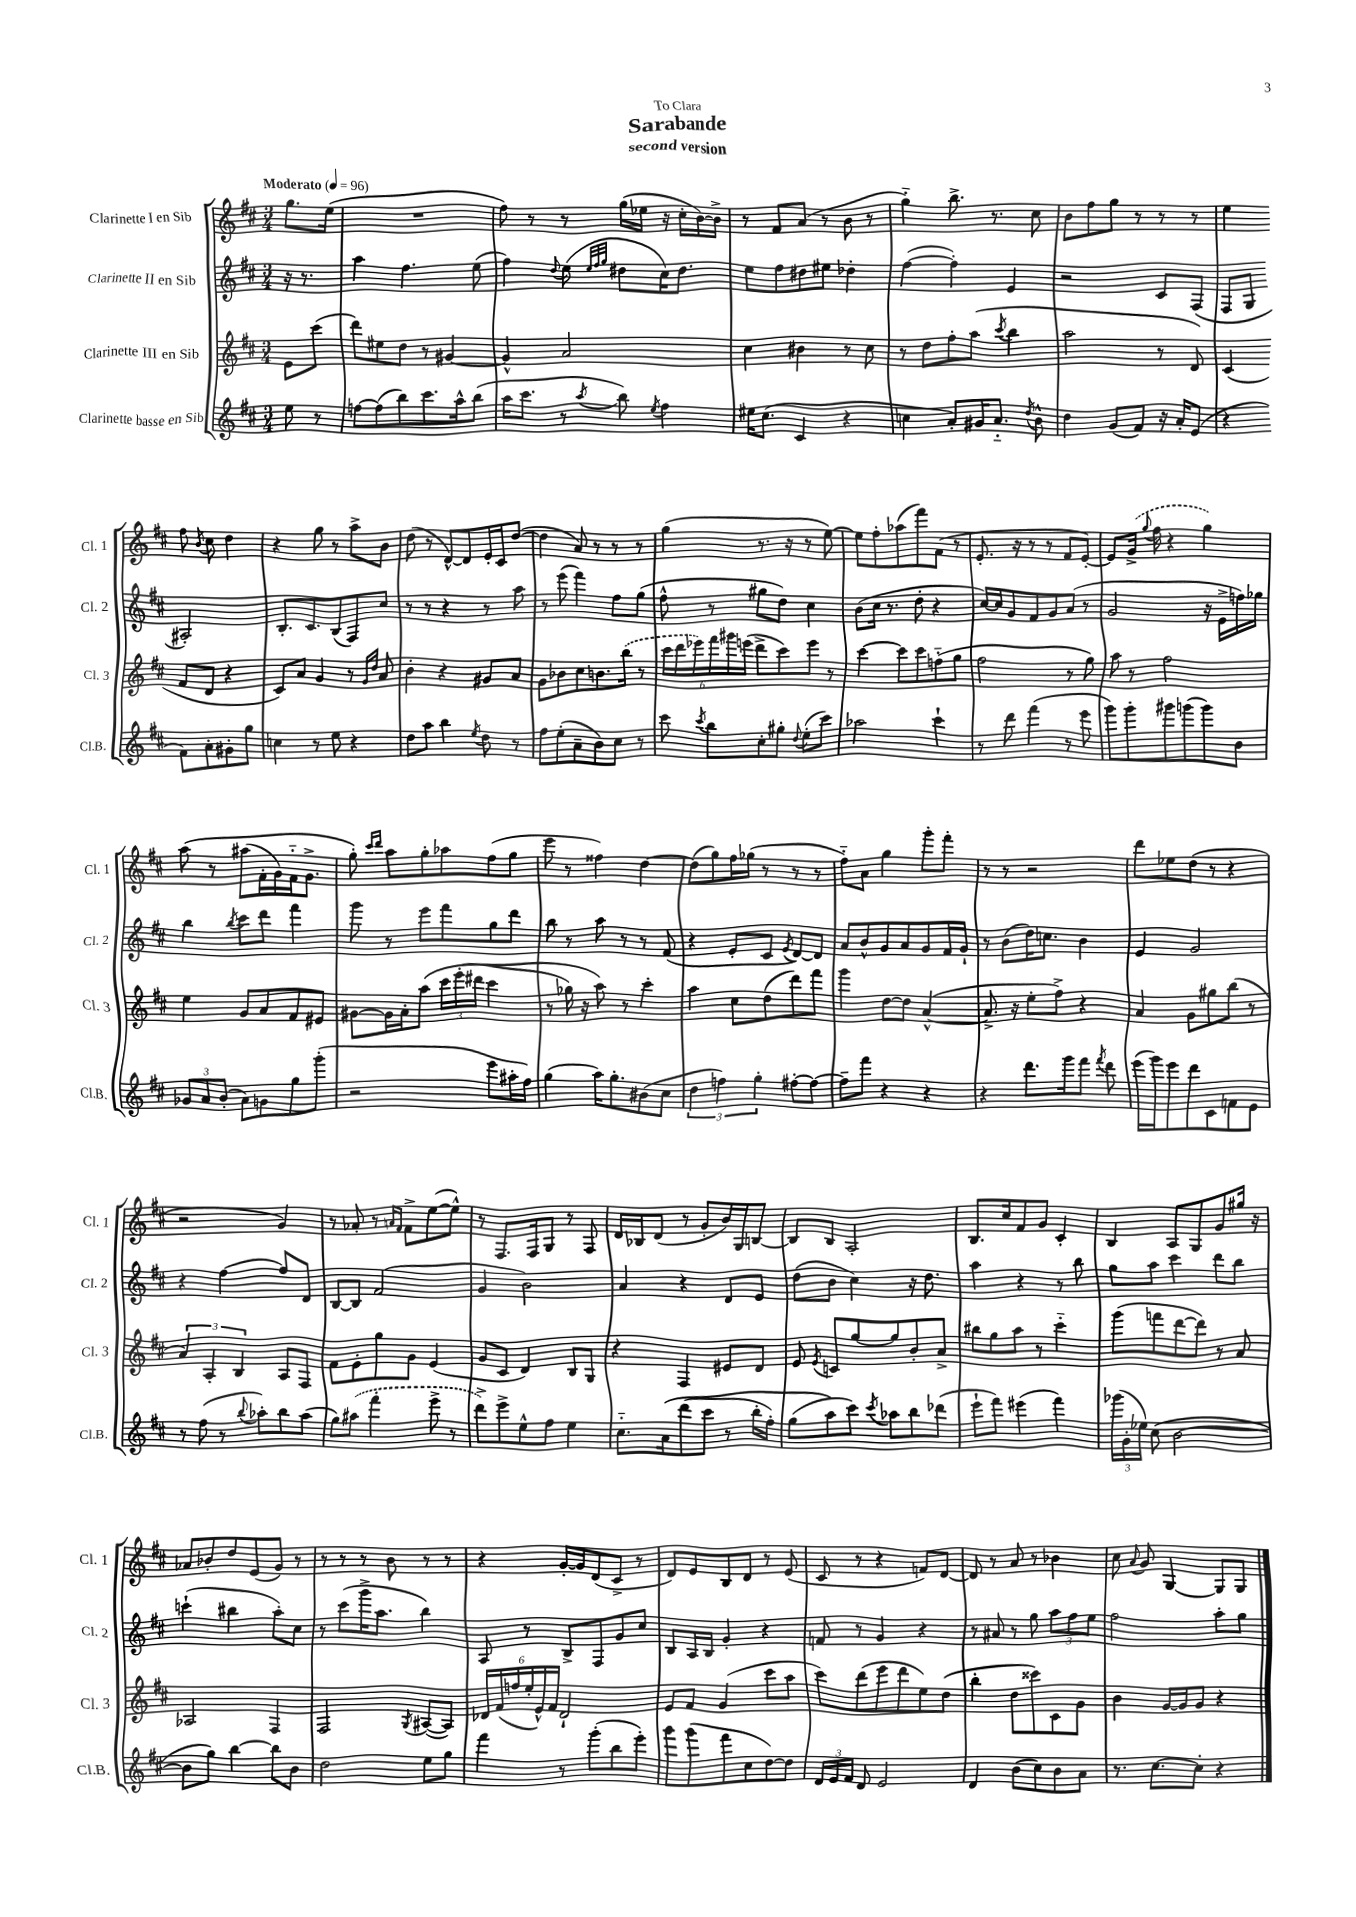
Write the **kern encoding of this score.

**kern	**kern	**kern	**kern
*staff4	*staff3	*staff2	*staff1
*clefG2	*clefG2	*clefG2	*clefG2
*k[f#c#]	*k[f#c#]	*k[f#c#]	*k[f#c#]
*M3/4	*M3/4	*M3/4	*M3/4
*MM96	*MM96	*MM96	*MM96
8ee	8e	16r	8.gg
.	.	8.r	.
8r	(8ccc#	.	.
.	.	.	(16ee
=	=	=	=
[8ff	8ddd)	4aa	2.r
(8ff]	8ee#	.	.
8bb)	8dd	4.ff#	.
8.ccc#	8r	.	.
.	[4g#	.	.
16aa^^	.	.	.
(8bb	.	(8ee	.
=	=	=	=
16aa	4g#^^]	4ff#)	8ff#)
8.ccc#	.	.	.
.	.	.	8r
.	.	8qqdd	.
8r	2a	(8ee	8r
.	.	32qqee	.
.	.	32qqff#	.
8qaa	.	32qqgg	.
8bb)	.	8dd#	(16gg
.	.	.	16ee-
8qee	.	.	.
4ff#	.	16cc#)	16r
.	.	8.dd#	16cc#'
.	.	.	[16b)
.	.	.	16b^]
=	=	=	=
16ee#	4cc#	8ee	8r
(8.cc#	.	.	.
.	.	8ff#	8f#
4c#	4b#	8dd#	(8a
.	.	8ee#	8r
4r	8r	4dd-'	8b
.	8cc#	.	8r
=	=	=	=
4cc	8r	([4ff#	4gg'~)
.	8dd	.	.
8a')	8ff#'	4ff#'])	8.bb^
16g#	(8aa	.	.
8.a'~	.	.	8.r
.	8qccc#	.	.
.	4bb	4e	.
8qdd	.	.	.
8b^^	.	.	8cc#
=	=	=	=
4dd	2aa	2r	8b
.	.	.	8ff#
(8g	.	.	8gg
8f#)	.	.	8r
16r	8r	8c#	8r
16a'	.	.	.
(8e	8d)	(8F#	8r
=	=	=	=
4r	(4c#	8F#	4ee
.	.	8G	.
8f#)	8f#	2A#')	8ff#
.	.	.	8qb
8a'	8d	.	8cc#
8g#'	4r	.	4dd
8gg	.	.	.
=	=	=	=
4cc	8c#)	8.B'	4r
.	8a	.	.
.	.	8.c#	.
8r	4g	.	8gg
8ee	.	(8B	8r
4r	8r	8F#)	8aa^
.	16qqg	.	.
.	16qqdd	.	.
.	8a	8cc#	8b
=	=	=	=
8dd	4b'	8r	(8dd
8aa	.	8r	8r
4bb	4r	4r	[8d^^)
.	.	.	8d]
8qee	.	.	.
8dd	8g#	8r	16e'
.	.	.	16c#
8r	8a	8aa	([8dd
=	=	=	=
8ff#	8g	8r	4dd]
(8ee'	8b-	(8eee	.
8a~	8cc#	4fff#)	8a)
8b)	8.b	.	8r
8cc#	.	8ff#	8r
.	(16bb	.	.
8r	8r	(8gg	8r
=	=	=	=
8ccc#	24ccc#	8ff#^^	(4gg
.	24ddd	.	.
.	24eee-)	.	.
8qccc#	.	.	.
8bb	24fff#	8r	.
.	24ggg#	.	.
.	(24eee	.	.
8cc#'	8ddd^	8gg#	8.r
8gg#'	8ccc#)	8dd)	.
.	.	.	16r
8qqdd	.	.	.
(8ee'	8eee	4cc#	8r
8ccc#)	8r	.	[8ee)
=	=	=	=
2aa-	[4ccc#	(8b	8ee]
.	.	16cc#	8ff#'
.	.	8.r	.
.	8ccc#]	.	(8aa-
.	8ccc#	8dd'	8fff#)
4ccc#`	(8ff'~	4r	(8f#
.	8gg	.	8r
=	=	=	=
8r	2ff#	[16cc#)	8.e'
.	.	16cc#]	.
8ddd	.	8g	.
.	.	.	16r
(4fff#	.	8f#	8r
.	.	8g	8r
8r	8r	(8a	8f#
8eee	8gg)	8r	[8e')
=	=	=	=
8ggg)	8aa	2g	8e]
8ggg'	8r	.	(16g^
.	.	.	8qqgg
.	.	.	16ff#
8ggg#	2ff#	.	4r
(8ggg	.	.	.
8ggg)	.	16r	4gg)
.	.	16e^	.
8b	.	16ff)	.
.	.	16gg-	.
=	=	=	=
12g-	4ee	4bb	&(8aa
12a	.	.	.
.	.	.	8r
(12b'	.	.	.
.	.	8qbb	.
8a)	8g	8ccc#	(8aa#
8g	8a	8ddd	16f#'
.	.	.	16g)
8gg	8f#	4fff#	16f#'~
.	.	.	8.g^
(8ggg'	8e#	.	.
=	=	=	=
2r	[8g#	8ggg	8gg'&)
.	.	.	16qqccc#
.	.	.	16qqddd
.	16g#]	8r	8aa
.	16a'	.	.
.	&(8aa	8eee	8gg'
.	24ccc#	8fff#	8aa-
.	(24eee'	.	.
.	24ddd#	.	.
8eee	4ccc#	8gg	(8ff#
16aa#'	.	8ddd	8gg
16ff#)	.	.	.
=	=	=	=
(4gg	8r	8bb	8eee
.	16gg-)	8r	8r
.	16r	.	.
16aa)	8aa&)	8aa	4ff##)
8.gg'	.	.	.
.	8r	8r	.
(8b#	4ccc#'	8r	[4dd
8cc#	.	(8f#	.
=	=	=	=
6dd	4aa	4r	(8dd]
.	.	.	8gg)
6ff)	.	.	.
.	8cc#	8e'	16ff#
.	.	.	(16gg-
6gg'	.	.	.
.	(8dd	8c#	8r
.	.	8qe	.
[8ff#'	8ddd)	[8d)	8r
8ff#_	8fff#	8d]	8r
=	=	=	=
8ff#~]	4ggg	8a	8ff#'~)
8fff#	.	8b^^	8a
4r	[8dd	8g	4gg
.	8dd]	8a	.
4r	([4a^^	8g	8ggg'
.	.	16f#	8fff#'
.	.	16g`	.
=	=	=	=
4r	8.a^]	8r	8r
.	.	(8b	8r
.	16r	.	.
8.ddd	8ee'	16dd)	2r
.	.	8.cc	.
.	8ff#^)	.	.
16ggg	.	.	.
8fff#	4r	4b	.
8qfff#	.	.	.
8ddd	.	.	.
=	=	=	=
(16eee	4a	4e	8ddd
16ggg)	.	.	.
8eee	.	.	8ee-
8ddd	8g	2g	(8dd
8c#	8gg#	.	8r
8f	(8bb	.	4r
8e	8r	.	.
=	=	=	=
8r	6a)	4r	2r
(8ff#	.	.	.
.	6A'	.	.
8r	.	[4ff#	.
.	6B	.	.
8qqbb	.	.	.
8aa-')	.	.	.
8bb	8A	8ff#]	4g)
(8aa-	8F#	8d	.
=	=	=	=
8gg)	8f#	[8B	8r
(8aa#	8e'	8B]	8a-'
4fff#'	8gg	(2f#	8r
.	.	.	16qqa
.	.	.	16qqf#
.	8g	.	8f#^
8eee^	(4e	.	([8ee
8r	.	.	8ee^^])
=	=	=	=
8ddd^)	8g	4g	8r
8eee^	8c#	.	8.F#
8ee^^	4d)	2b)	.
.	.	.	16F#
8ff#	.	.	8G
4ee	8B	.	8r
.	8G	.	8F#
=	=	=	=
8.cc#'~	4r	4a	16d
.	.	.	16B-
.	.	.	(8d
&(16a	.	.	.
(8ddd	4F#	4r	8r
8ccc#	.	.	8g'
8r	8e#	8d	16b)
.	.	.	16G
16bb'	8d	8e	[8B
16ff#')	.	.	.
=	=	=	=
(8gg	8e	(8dd	8B]
.	8qe	.	.
8aa&)	8c	8b	8B
8ccc#)	[8gg	4cc#)	2A'
8qccc#	.	.	.
8aa-	8gg]	.	.
8bb	8b'	16r	.
.	.	8.dd	.
(8ddd-	8a^	.	.
=	=	=	=
8eee`	8bb#	4aa	8.B
8fff#)	8gg	.	.
.	.	.	16cc#
(4eee#	8aa	4r	8f#
.	8r	.	8g
4fff#)	4ccc#'~	8r	4c#'
.	.	8bb	.
=	=	=	=
(24ggg-	(8ggg	8gg	4B
24g'	.	.	.
24ee-)	.	.	.
(8cc#	8fff	8aa	.
[2b	[8ddd	4ccc#	8A
.	8ddd])	.	8G
.	8r	8ddd	8g
.	8a	8bb	16gg#
.	.	.	16r
=	=	=	=
8b]	2A-	(4ccc`	8a-
8gg)	.	.	8b-'
[4bb	.	4bb#	8dd
.	.	.	(8e
8bb]	4F#	8aa')	8g)
8b	.	8cc#	8r
=	=	=	=
2dd	2F#	8r	8r
.	.	(8ccc#	8r
.	.	16ggg^	8r
.	.	8.aa	.
.	.	.	8b
.	8qG	.	.
8ee	([8A#	4bb)	8r
8gg	8A#])	.	8r
=	=	=	=
4fff#	24d-	8A	4r
.	(24f#	.	.
.	24ff	.	.
.	24ee'	8r	.
.	24e^^)	.	.
.	24f#	.	.
8r	2d-`	8B^	[16g'
.	.	.	16g]
(8ggg'	.	8F#	(8d
8bb	.	8g	8c#^
8eee')	.	8cc#	8r
=	=	=	=
8ggg	8e	8B	8d)
(8ggg	8f#	16A	8e
.	.	16B	.
8fff#	(4g	4g'	8B
8cc#	.	.	8d
[8dd)	8ccc#	4r	8r
8dd]	8aa	.	(8e
=	=	=	=
24d	8ccc#)	8f	8c#
24e	.	.	.
24f#	.	.	.
8d	(8ddd	8r	8r
2e	8eee	4g	4r
.	8ddd	.	.
.	8ee)	4r	8f)
.	(8dd	.	[8d
=	=	=	=
4d	4bb'	8r	8d]
.	.	8a#	8r
(8b	8dd	8r	8a
8cc#)	8ccc##)	8gg	8r
8b	8c#	12aa	4b-
.	.	12ff#	.
8a	8g	.	.
.	.	12ee	.
=	=	=	=
8.r	4b	2ff#	8cc#
.	.	.	8qqa
.	.	.	8g
[8.cc#	.	.	.
.	[16g	.	[4G
.	16g]	.	.
8cc#']	8g	.	.
4r	4r	8aa'	8G]
.	.	8gg	8G
==	==	==	==
*-	*-	*-	*-
